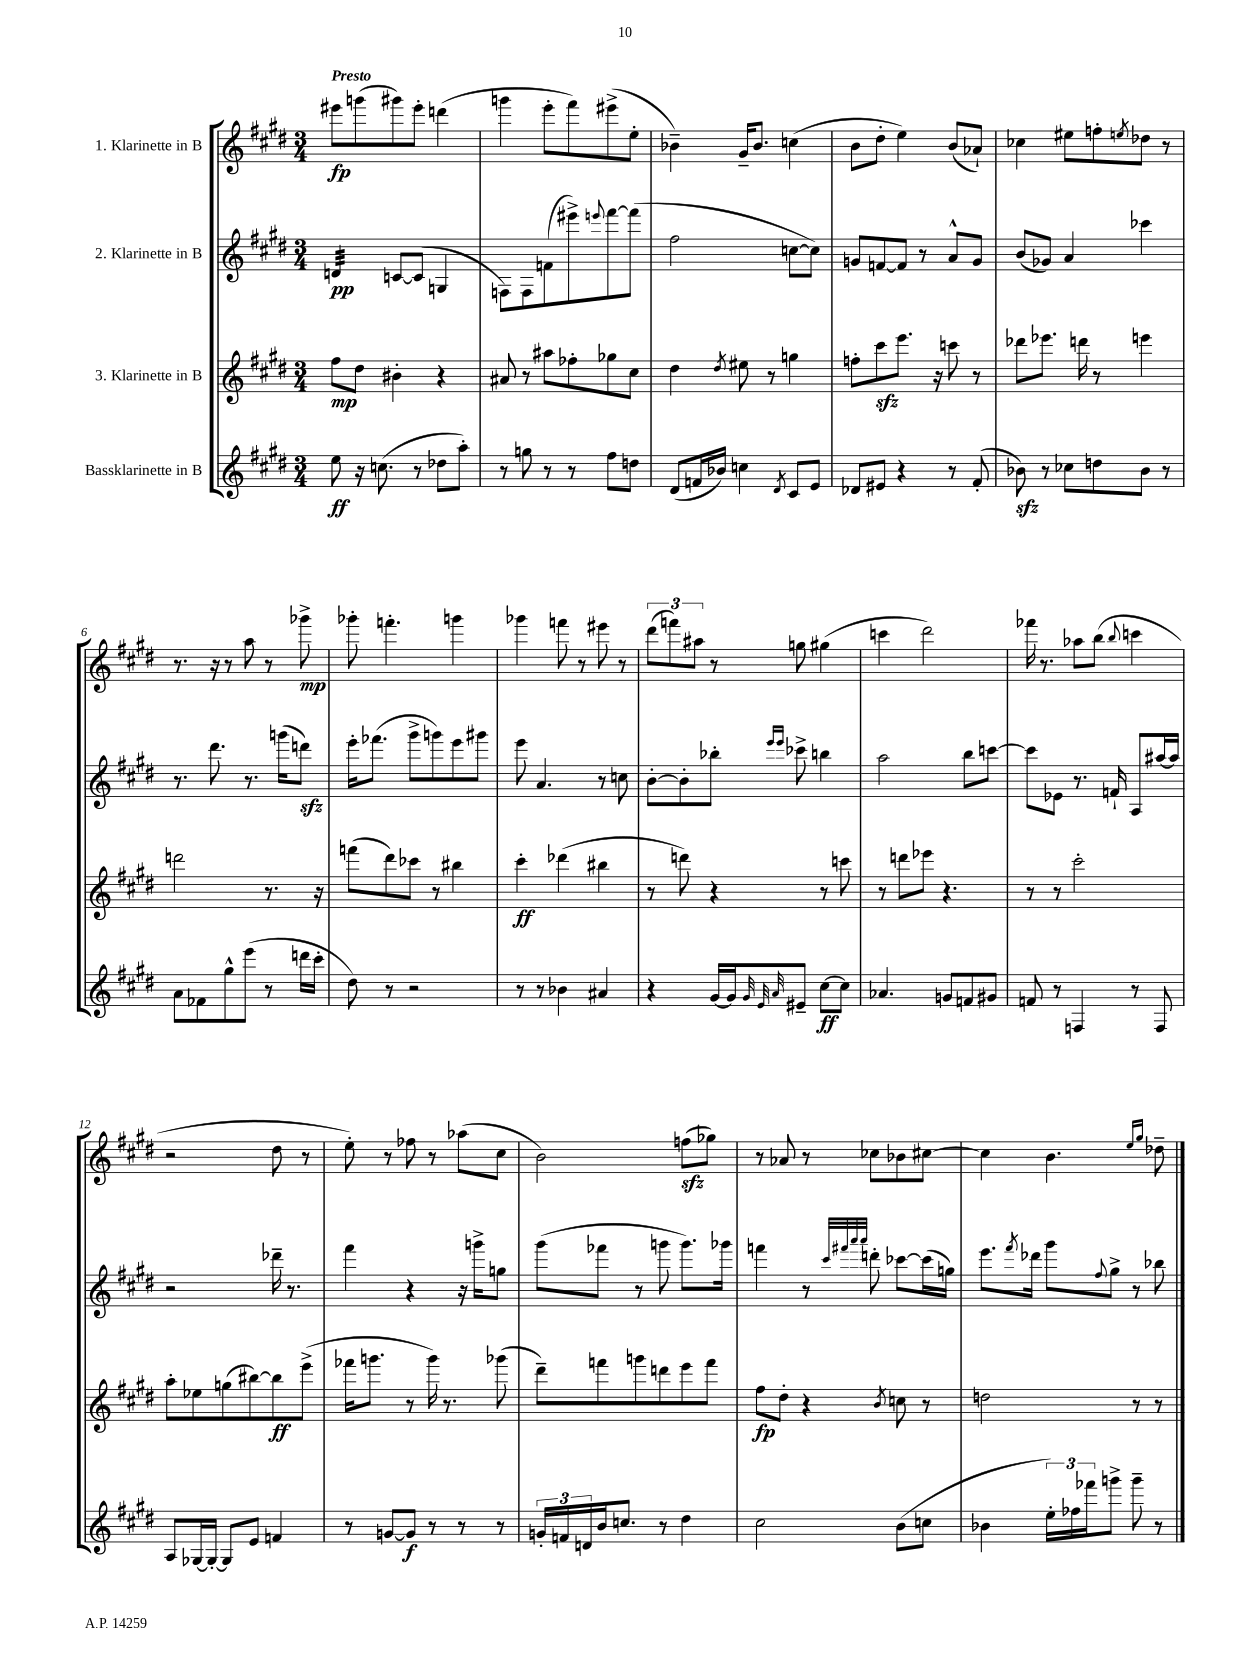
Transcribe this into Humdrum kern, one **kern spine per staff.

**kern	**dynam	**kern	**dynam	**kern	**dynam	**kern	**dynam
*part4	*part4	*part3	*part3	*part2	*part2	*part1	*part1
*staff4	*staff4	*staff3	*staff3	*staff2	*staff2	*staff1	*staff1
*I"Bassklarinette in B	*	*I"3. Klarinette in B	*	*I"2. Klarinette in B	*	*I"1. Klarinette in B	*
*clefG2	*	*clefG2	*	*clefG2	*	*clefG2	*
*k[f#c#g#d#]	*	*k[f#c#g#d#]	*	*k[f#c#g#d#]	*	*k[f#c#g#d#]	*
*M3/4	*	*M3/4	*	*M3/4	*	*M3/4	*
=1	=1	=1	=1	=1	=1	=1	=1
!	!	!	!	!	!	!LO:TX:a:B:t=Presto	!
*	*	*	*	*tremolo	*	*	*
8ee\	ff	8ff#\L	mp	32dn/LLL	pp	8eee#X\L	fp
.	.	.	.	32dn/	.	.	.
.	.	.	.	32dn/	.	.	.
.	.	.	.	32dn/	.	.	.
16r	.	8dd#\J	.	32dn/	.	(8gggn\	.
.	.	.	.	32dn/	.	.	.
(8.ccn\	.	.	.	32dn/	.	.	.
.	.	.	.	32dn/JJJ	.	.	.
*	*	*	*	*Xtremolo	*	*	*
.	.	4b#X'\	.	[8cn/L	.	8ggg#X\)	.
8r	.	.	.	(8c/J]	.	8eee#'\J	.
8dd-X\L	.	4r	.	4Gn/	.	(4dddn\	.
8aa'\J)	.	.	.	.	.	.	.
=2	=2	=2	=2	=2	=2	=2	=2
8r	.	8a#X/	.	8Fn\L)	.	4gggn\	.
8ggn\	.	8r	.	8F\	.	.	.
8r	.	8aa#X\L	.	(8fn\	.	8eee'\L	.
8r	.	8ff-X'\	.	8eee#X^\)	.	8fff#\)	.
.	.	.	.	8qqeeen/	.	.	.
8ff#\L	.	8gg-X\	.	[8fff#\	.	(8eee#X^\	.
8ddn\J	.	8cc#\J	.	(8fff#\J]	.	8ee'\J	.
=3	=3	=3	=3	=3	=3	=3	=3
(8d#/L	.	4dd#\	.	2ff#\	.	4b-X~\)	.
16fn/L	.	.	.	.	.	.	.
16b-X/JJ)	.	.	.	.	.	.	.
.	.	8qdd#/	.	.	.	.	.
4ccn\	.	8ee#X\	.	.	.	16g#~/KL	.
.	.	.	.	.	.	8.b-/J	.
.	.	8r	.	.	.	.	.
8qd#/	.	.	.	.	.	.	.
8c#/L	.	4ggn\	.	[8ccn\L	.	(4ccn\	.
8e/J	.	.	.	8cc\J])	.	.	.
=4	=4	=4	=4	=4	=4	=4	=4
8d-X/L	.	8ffn'\L	.	8gn/L	.	8b\L	.
8e#X/J	.	8ccc#zz\	.	[8fn/	.	8dd#'\J	.
4r	.	8.eee\J	.	8f/J]	.	4ee\)	.
.	.	.	.	8r	.	.	.
.	.	16r	.	.	.	.	.
8r	.	8cccn\	.	8a^^/L	.	(8b/L	.
(8f#'/	.	8r	.	8g/J	.	8a-X`/J)	.
=5	=5	=5	=5	=5	=5	=5	=5
8b-Xzz\)	.	8ddd-X\L	.	(8b/L	.	4cc-X\	.
8r	.	8.eee-X\J	.	8g-X/J)	.	.	.
8cc-X\L	.	.	.	4a/	.	8ee#X\L	.
.	.	16dddn\	.	.	.	.	.
8ddn\	.	8r	.	.	.	8ffn'\	.
.	.	.	.	.	.	8qeen/	.
8b-\J	.	4eeen\	.	4ccc-X\	.	8dd-X\J	.
8r	.	.	.	.	.	8r	.
!!LO:LB:g=z
=6	=6	=6	=6	=6	=6	=6	=6
8a\L	.	2dddn\	.	8.r	.	8.r	.
8f-X\	.	.	.	.	.	.	.
.	.	.	.	8.ddd#\	.	16r	.
8gg#^^\	.	.	.	.	.	8r	.
(8eee\J	.	.	.	8.r	.	8aa\	.
8r	.	8.r	.	.	.	8r	.
.	.	.	.	(16gggn\KL	.	.	.
16dddn\LL	.	.	.	8dddnzz\J)	.	8ggg-X^\	mp
16ccc#'\JJ	.	16r	.	.	.	.	.
=7	=7	=7	=7	=7	=7	=7	=7
8dd#\)	.	(8fffn\L	.	16eee'\KL	.	8ggg-X'\	.
.	.	.	.	(8.fff-X\J	.	.	.
8r	.	8ddd#\)	.	.	.	4.fffn'\	.
2r	.	8ccc-X\J	.	8ggg#^\L	.	.	.
.	.	8r	.	8gggn\)	.	.	.
.	.	4bb#X\	.	8eee\	.	4gggn\	.
.	.	.	.	8ggg#X\J	.	.	.
=8	=8	=8	=8	=8	=8	=8	=8
8r	.	4ccc#'\	ff	8eee\	.	4ggg-X\	.
8r	.	.	.	4.a/	.	.	.
4b-X\	.	(4ddd-X\	.	.	.	8fffn\	.
.	.	.	.	.	.	8r	.
4a#X/	.	4bb#X\	.	8r	.	8eee#X\	.
.	.	.	.	8ccn\	.	8r	.
=9	=9	=9	=9	=9	=9	=9	=9
4r	.	8r	.	[8b'\L	.	(12ddd#\L	.
.	.	.	.	.	.	12fffn\)	.
.	.	8dddn\)	.	8b'\]	.	.	.
.	.	.	.	.	.	12aa#X\J	.
[16g#/LL	.	4r	.	8bb-X'\J	.	8r	.
16g#/J]	.	.	.	.	.	.	.
32qqg#/	.	.	.	.	.	.	.
32qqe/	.	.	.	16qqeee/LL	.	.	.
32qqa/	.	.	.	16qqeee/JJ	.	.	.
8e#X~/J	.	.	.	8ccc-X^\	.	8ggn\	.
[8cc#\L	ff	8r	.	4bbn\	.	(4gg#X\	.
8cc#\J]	.	8cccn\	.	.	.	.	.
=10	=10	=10	=10	=10	=10	=10	=10
4.a-X/	.	8r	.	2aa\	.	4cccn\	.
.	.	8dddn\L	.	.	.	.	.
.	.	8eee-X\J	.	.	.	2ddd#\)	.
8gn/L	.	4.r	.	.	.	.	.
8fn/	.	.	.	8bb\L	.	.	.
8g#X/J	.	.	.	[8cccn\J	.	.	.
=11	=11	=11	=11	=11	=11	=11	=11
8fn/	.	8r	.	8ccc\L]	.	16fff-X\	.
.	.	.	.	.	.	8.r	.
8r	.	8r	.	8e-X\J	.	.	.
4Fn/	.	2ccc#'\	.	8.r	.	8aa-X\L	.
.	.	.	.	.	.	(8bb\J	.
.	.	.	.	16fn`/	.	.	.
.	.	.	.	.	.	8qqbb/	.
8r	.	.	.	8A/L	.	4cccn\	.
8F/	.	.	.	[16aa#X/L	.	.	.
.	.	.	.	16aa#/JJ]	.	.	.
!!LO:LB:g=z
=12	=12	=12	=12	=12	=12	=12	=12
8A/L	.	8aa'\L	.	2r	.	2r	.
[16G-X/L	.	8ee-X\	.	.	.	.	.
16G-'/JJ_	.	.	.	.	.	.	.
8G-/L]	.	(8ggn\	.	.	.	.	.
8e/J	.	[8bb#X\)	.	.	.	.	.
4fn/	.	8bb#\]	ff	16ddd-X~\	.	8dd#\	.
.	.	.	.	8.r	.	.	.
.	.	(8eee^\J	.	.	.	8r	.
=13	=13	=13	=13	=13	=13	=13	=13
8r	.	16fff-X\KL	.	4fff#\	.	8ee'\)	.
.	.	8.gggn\J	.	.	.	.	.
[8gn/L	.	.	.	.	.	8r	.
8g/J]	f	8r	.	4r	.	8ff-X\	.
8r	.	16ggg\)	.	.	.	8r	.
.	.	8.r	.	.	.	.	.
8r	.	.	.	16r	.	(8aa-X\L	.
.	.	.	.	16gggn^\KL	.	.	.
8r	.	(8ggg-X\	.	8ggn\J	.	8cc#\J	.
=14	=14	=14	=14	=14	=14	=14	=14
24gn'/LL	.	8ddd#~\L)	.	(8ggg#\L	.	2b\)	.
24fn/	.	.	.	.	.	.	.
24dn/	.	.	.	.	.	.	.
16b/J	.	8fffn\	.	8fff-X\J	.	.	.
8.ccn/J	.	.	.	.	.	.	.
.	.	8gggn\	.	8r	.	.	.
8r	.	8dddn\	.	8gggn\	.	.	.
4dd#\	.	8eee\	.	8.ggg\L)	.	(8ffnzz\L	.
.	.	8fff\J	.	.	.	8gg-X\J)	.
.	.	.	.	16ggg-X\Jk	.	.	.
=15	=15	=15	=15	=15	=15	=15	=15
2cc#\	.	8ff#\L	fp	4fffn\	.	8r	.
.	.	8dd#'\J	.	.	.	8a-X/	.
.	.	4r	.	8r	.	8r	.
.	.	.	.	32qqccc#/LLL	.	.	.
.	.	.	.	32qqfff#X/	.	.	.
.	.	.	.	32qqaaa/	.	.	.
.	.	.	.	32qqaaa/JJJ	.	.	.
.	.	.	.	8dddn'\	.	8cc-X\L	.
.	.	8qb/	.	.	.	.	.
(8b\L	.	8ccn\	.	[8ccc-X\L	.	8b-X\	.
8ccn\J	.	8r	.	(16ccc-\L]	.	[8cc#X\J	.
.	.	.	.	16ggn\JJ)	.	.	.
=16	=16	=16	=16	=16	=16	=16	=16
4b-X\	.	2ddn\	.	8.eee\L	.	4cc#\]	.
.	.	.	.	8qfff#/	.	.	.
.	.	.	.	16ddd-X\Jk	.	.	.
24ee'\LL)	.	.	.	8ggg#\L	.	4.b\	.
24ff-X\	.	.	.	.	.	.	.
24fff-X\J	.	.	.	.	.	.	.
.	.	.	.	8qqff#/	.	.	.
8gggn^\J	.	.	.	8gg#^\J	.	.	.
8ggg~\	.	8r	.	8r	.	.	.
.	.	.	.	.	.	16qqee/LL	.
.	.	.	.	.	.	16qqgg#/JJ	.
8r	.	8r	.	8bb-X\	.	8dd-X~\	.
==	==	==	==	==	==	==	==
*-	*-	*-	*-	*-	*-	*-	*-
